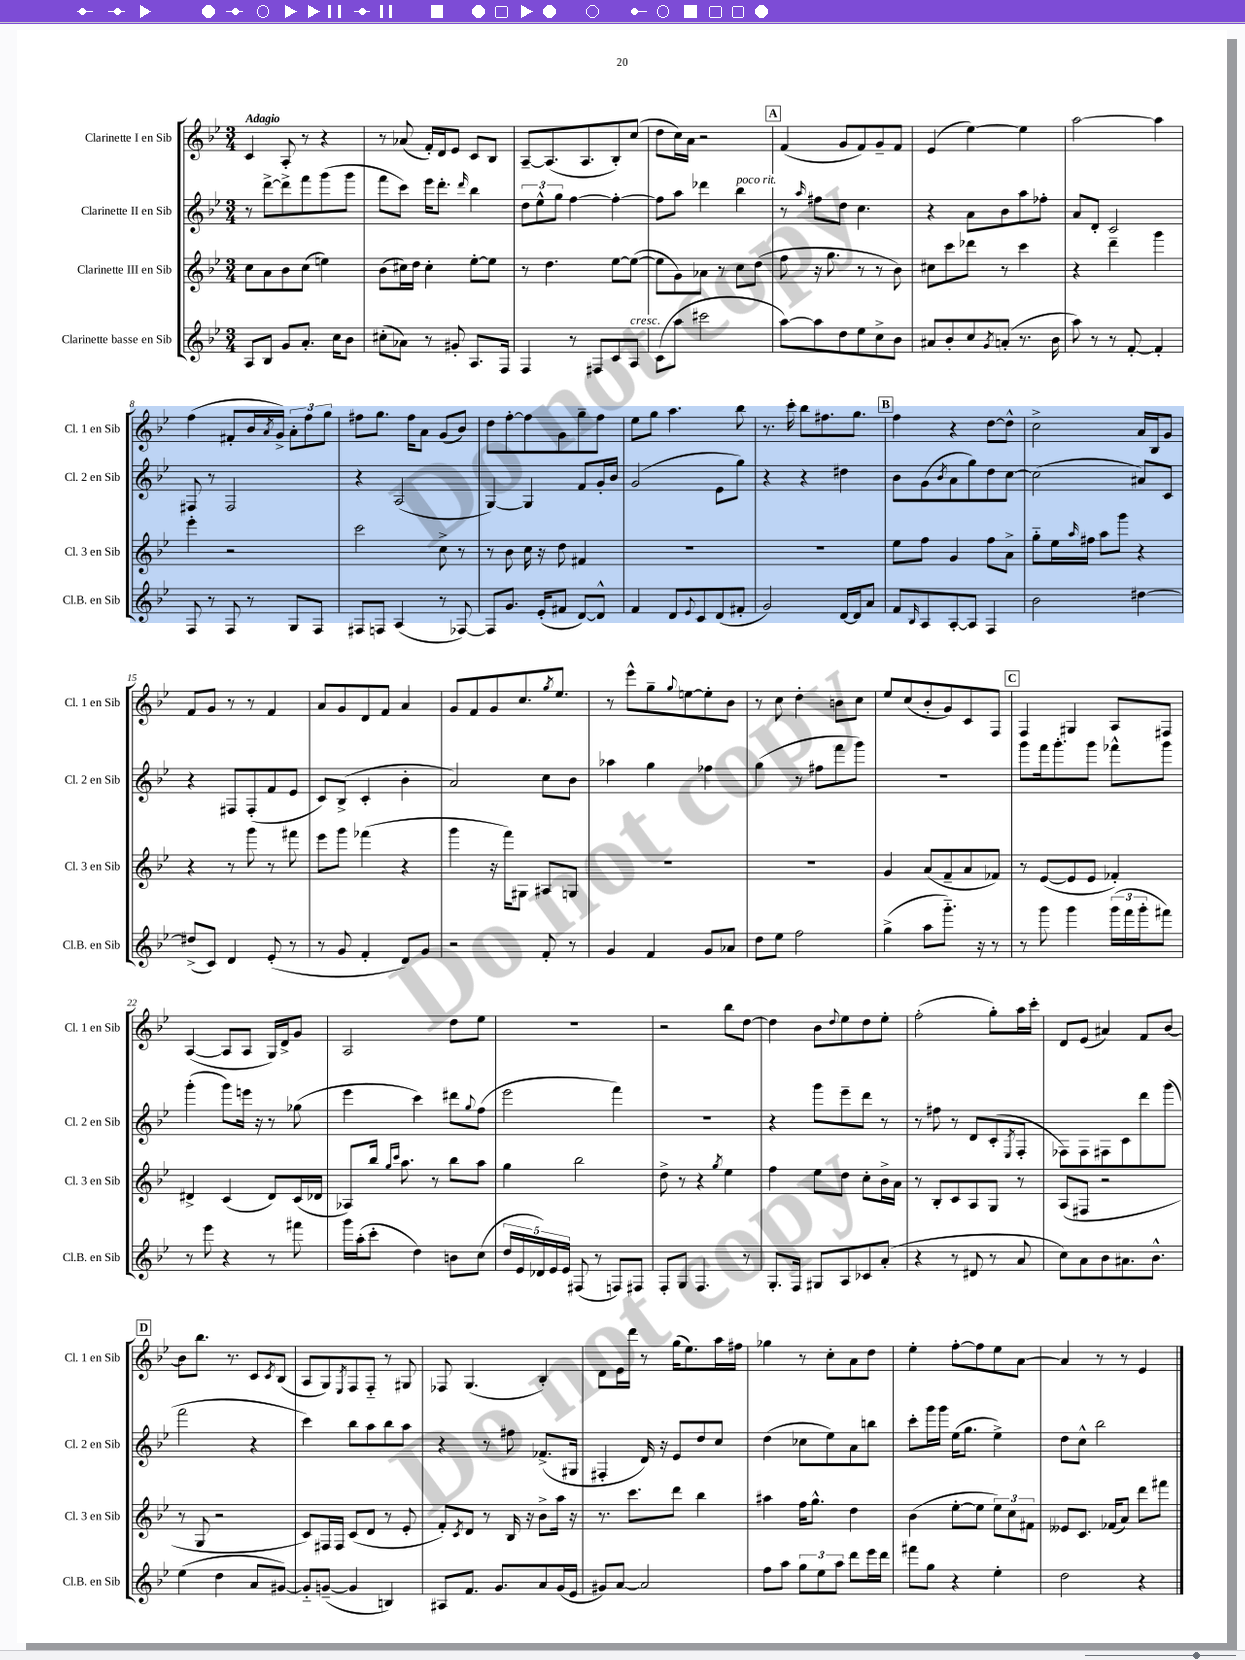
<<
\new StaffGroup <<
\new Staff = "s0" \with { instrumentName = "Clarinette I en Sib" shortInstrumentName = "Cl. 1 en Sib" } {
    \clef treble \key bes \major \numericTimeSignature \time 3/4 \tempo "Adagio"
    c'4 a8-. r8 r4 |
    r8 aes'8( f'16-.) d'16 ees'8 c'8 bes8 |
    a8~-- a8.( a8. bes8-.) c''8( |
    d''8 c''16) a'16 r2 |
    \mark \markup { \box "A" } f'4( g'8 f'8) g'8-- f'8 |
    ees'4( ees''4~) ees''4 |
    a''2~ a''4 |
    f''4( fis'8-. bes'16 \acciaccatura { a'8 } g'16->) \tuplet 3/2 { a'8-. f''8 g''8 } |
    fis''8 g''8. fis''16 a'8 g'8( bes'8) |
    d''8 f''8~-. f''8 g'8 g''8-- f''8 |
    ees''8 g''8 a''4. bes''8 |
    r8. c'''16-. bes''8 fis''8. g''8. |
    \mark \markup { \box "B" } f''4 r4 d''8~ d''8-^ |
    c''2-> a'16 bes16 g'8 |
    f'8 g'8 r8 r8 f'4 |
    a'8 g'8 d'8 f'8 a'4 |
    g'8 f'8 g'8 c''8. \acciaccatura { g''8 } ees''8. |
    r8 ees'''8-^ g''8-- \appoggiatura { g''8 } e''8~ e''8-. bes'8 |
    r8 c''8 d''4-. b'8 c''8 |
    ees''8 c''8( bes'8-. g'8) c'8 f8 |
    \mark \markup { \box "C" } f4 gis4 a8 fis8 |
    a4~( a8 a8 g16) d'16-> g'8 |
    a2 d''8 ees''8 |
    R2. |
    r2 bes''8 d''8~ |
    d''4 bes'8 \appoggiatura { d''8 } ees''8 d''8 ees''8-. |
    f''2-.( g''8-.) a''16 c'''16-. |
    d'8 ees'8( ais'4) f'8 bes'8~ |
    \mark \markup { \box "D" } bes'8 bes''8. r8. c'8 \acciaccatura { c'8 } bes8( |
    a8 g8) \acciaccatura { ees8 } f8 f8-_ r8 gis8 |
    fes8 g4.( bes4-.) |
    d'8 ees'16 d'''16 r8 g''16( ees''8.) a''16 fis''16 |
    ges''4 r8 c''8-. a'8 d''8 |
    ees''4-. f''8~-. f''8 ees''8 a'8~ |
    a'4 r8 r8 ees'4 \bar "|." |
}
\new Staff = "s1" \with { instrumentName = "Clarinette II en Sib" shortInstrumentName = "Cl. 2 en Sib" } {
    \clef treble \key bes \major \numericTimeSignature \time 3/4
    r8 d'''8~-> d'''8-> f'''8 g'''8( g'''8 |
    f'''8 c'''8) ees'''16 d'''8.-. \grace { d'''16 } bes''4 |
    \tuplet 3/2 { d''8 ees''8-^ g''8 } f''4~ f''4~-. |
    f''8 a''8 des'''4 bes''4^\markup { \italic "poco rit." } |
    \mark \markup { \box "A" } r8 \grace { a''16 } fis''8 d''8 c''4. |
    r4 a'8 bes'8 a''8 fes''8-. |
    a'8 d'8-. c'2 |
    fis8 r8 fis2 |
    r4 a2( |
    g4~) g4 f'8 g'16-. bes'16 |
    g'2( ees'8 g''8) |
    r4 r4 dis''4 |
    \mark \markup { \box "B" } bes'8 g'8( \acciaccatura { bes'8 } a'8 g''8) d''8 c''8~ |
    c''2( ais'8) c'8 |
    r4 fis8 fis8-.( f'8 ees'8 |
    c'8) bes8->( c'4-. bes'4-. |
    a'2) c''8 bes'8 |
    aes''4 g''4 fes''4 |
    g''4( r8 fis''8 f'''8 g'''8) |
    R2. |
    \mark \markup { \box "C" } g'''8 f'''16 g'''8.-. g'''8 fes'''8-^ g'''8 |
    g'''4-.( g'''8) e'''16 r16 r8 ges''8( |
    ees'''4 c'''4) dis'''8 \appoggiatura { g''8 } f''8( |
    ees'''2 f'''4) |
    R2. |
    r4 g'''8 ees'''8-- d'''8 r8 |
    r8 fis''8 r8 d'8 c'8-.( \acciaccatura { ees8 } f8-. |
    fes8) fes8 fis8 c'8 d'''8 g'''8( |
    \mark \markup { \box "D" } f'''2 r4 |
    c'''4) bes''8 a''8 bes''8 a''8 |
    r4 r8 fis''8 fes'8.->( gis16 |
    fis4-. d'16) r16 ees'8 d''8 c''8 |
    d''4( ces''8 ees''8) a'8 b''8 |
    c'''8-. g'''16 g'''16 ees''16( g''8. ees''4->) |
    d''8 c''8-^ bes''2 \bar "|." |
}
\new Staff = "s2" \with { instrumentName = "Clarinette III en Sib" shortInstrumentName = "Cl. 3 en Sib" } {
    \clef treble \key bes \major \numericTimeSignature \time 3/4
    c''8 a'8 bes'8 c''8( e''4) |
    bes'8( cis''16) d''16 cis''4-. ees''8~-. ees''8 |
    r8 d''4. ees''8~ ees''8~( |
    ees''8 g'8) aes'8 r8 c''8 d''8( |
    \mark \markup { \box "A" } f''8 r16 g''8. r8 r8 bes'8) |
    cis''8 c'''8 des'''8 r8 c'''4 |
    r4 d'''4-- g'''4 |
    ees'''4-. r2 |
    c'''2 c''8-> r8 |
    r8 bes'8 c''16 r16 d''8 fis'4 |
    R2. |
    R2. |
    \mark \markup { \box "B" } ees''8 f''8 g'4 f''8 a'8-> |
    g''8-_ ees''16 \grace { a''16 } fis''16 a''8 g'''8 r4 |
    r4 r8 g'''8 r8 fis'''8 |
    ees'''8 g'''8 fes'''4( r4 |
    g'''4 r16 f'''16) gis8 ais8 g8 |
    R2. |
    R2. |
    g'4 a'8( f'8-- a'8 fes'8) |
    \mark \markup { \box "C" } r8 ees'8~( ees'8 ees'8 fes'4-.) |
    dis'4-> c'4( dis'8) c'16( des'16 |
    aes8) bes''16 \grace { g''16 c'''16 } a''8. r8 bes''8 a''8 |
    g''4 bes''2 |
    d''8-> r8 r4 \acciaccatura { g''8 } ees''4 |
    f''4 ees''8 d''8 c''8-. bes'16-> a'16 |
    r8 bes8-. c'8 a8 g8 r8 |
    a8( fis8 r2 |
    \mark \markup { \box "D" } r8 g8 r2 |
    c'8) fis16 fis16 c'8( d'8 r8 ees'8-. |
    f'8-.) \acciaccatura { c'8 } d'8 r8 bes16 r16 bes'8-> a''16 r16 |
    r8. c'''8. d'''8 bes''4 |
    ais''4 f''16 g''8.-^ d''4 |
    bes'4( ees''8~-. ees''8 \tuplet 3/2 { ees''8) c''8 fis'8 } |
    eeses'8 c'8. fes'16( a'8) d'''8 fis'''8 \bar "|." |
}
\new Staff = "s3" \with { instrumentName = "Clarinette basse en Sib" shortInstrumentName = "Cl.B. en Sib" } {
    \clef treble \key bes \major \numericTimeSignature \time 3/4
    a8 bes8 g'8 a'8.-. c''16 bes'8 |
    cis''8-.( aes'8) r8 gis'8-. a8. f16 |
    f4 r8 fis8 c'8 a8^\markup { \italic "cresc." } |
    c'8( a''8 cis'''2 |
    \mark \markup { \box "A" } a''8~) a''8 d''8 ees''8 c''8-> bes'8 |
    ais'8 bes'8-. c''8 \acciaccatura { g'8 } a'8-.( r8. bes'16 |
    a''8) r8 r8 f'8~-. f'4-. |
    f8 r8 f8 r8 g8 f8 |
    fis8 f8 a4( r8 fes8~) |
    fes8 g'8. ees'16-.( fis'8 d'8~) d'8-^ |
    f'4 d'8 \appoggiatura { ees'8 } c'8 d'8( fis'8-. |
    g'2) d'16~ d'16 a'8 |
    \mark \markup { \box "B" } f'8 \grace { bes16 } a8 a8~-. a8 f4 |
    bes'2 dis''4~ |
    dis''8->( c'8) d'4 ees'8-.( r8 |
    r8 g'8 f'4-. d'8) g'8 |
    r2 f'8-. r8 |
    g'4 f'4 g'8 aes'8 |
    d''8 ees''8 f''2 |
    g''4->( a''8 g'''8.-_) r16 r8 |
    \mark \markup { \box "C" } r8 g'''8 g'''4 \tuplet 3/2 { g'''16( f'''16 g'''16-. } fis'''8) |
    r8 ees'''8 r4 r8 fis'''8 |
    g'''16 a''16-.( c'''8-. d''4) b'8 c''8( |
    \tuplet 5/4 { d''16 ees'16 des'16) ees'16 ees'16 } fis8( r8 f8) fis8 |
    f8-. g8 f4. r8 |
    g8.-. f16 gis8 a8 ces'8 a'8-.( |
    r4 r8 dis'8 r8 a'8 |
    c''8) a'8 bes'8 ais'8. bes'8.-^ |
    \mark \markup { \box "D" } ees''4( d''4 a'8 gis'8~) |
    gis'8-_ g'8~--( g'4 b4) |
    ais8 f'8. g'8. a'8 g'16( ees'16 |
    gis'8) a'8~ a'2 |
    f''8 a''8 \tuplet 3/2 { g''8 ees''8 a''8 } d'''8 ees'''16 d'''16 |
    fis'''8 g''8 r4 ees''4-. |
    d''2 r4 \bar "|." |
}
>>
>>
